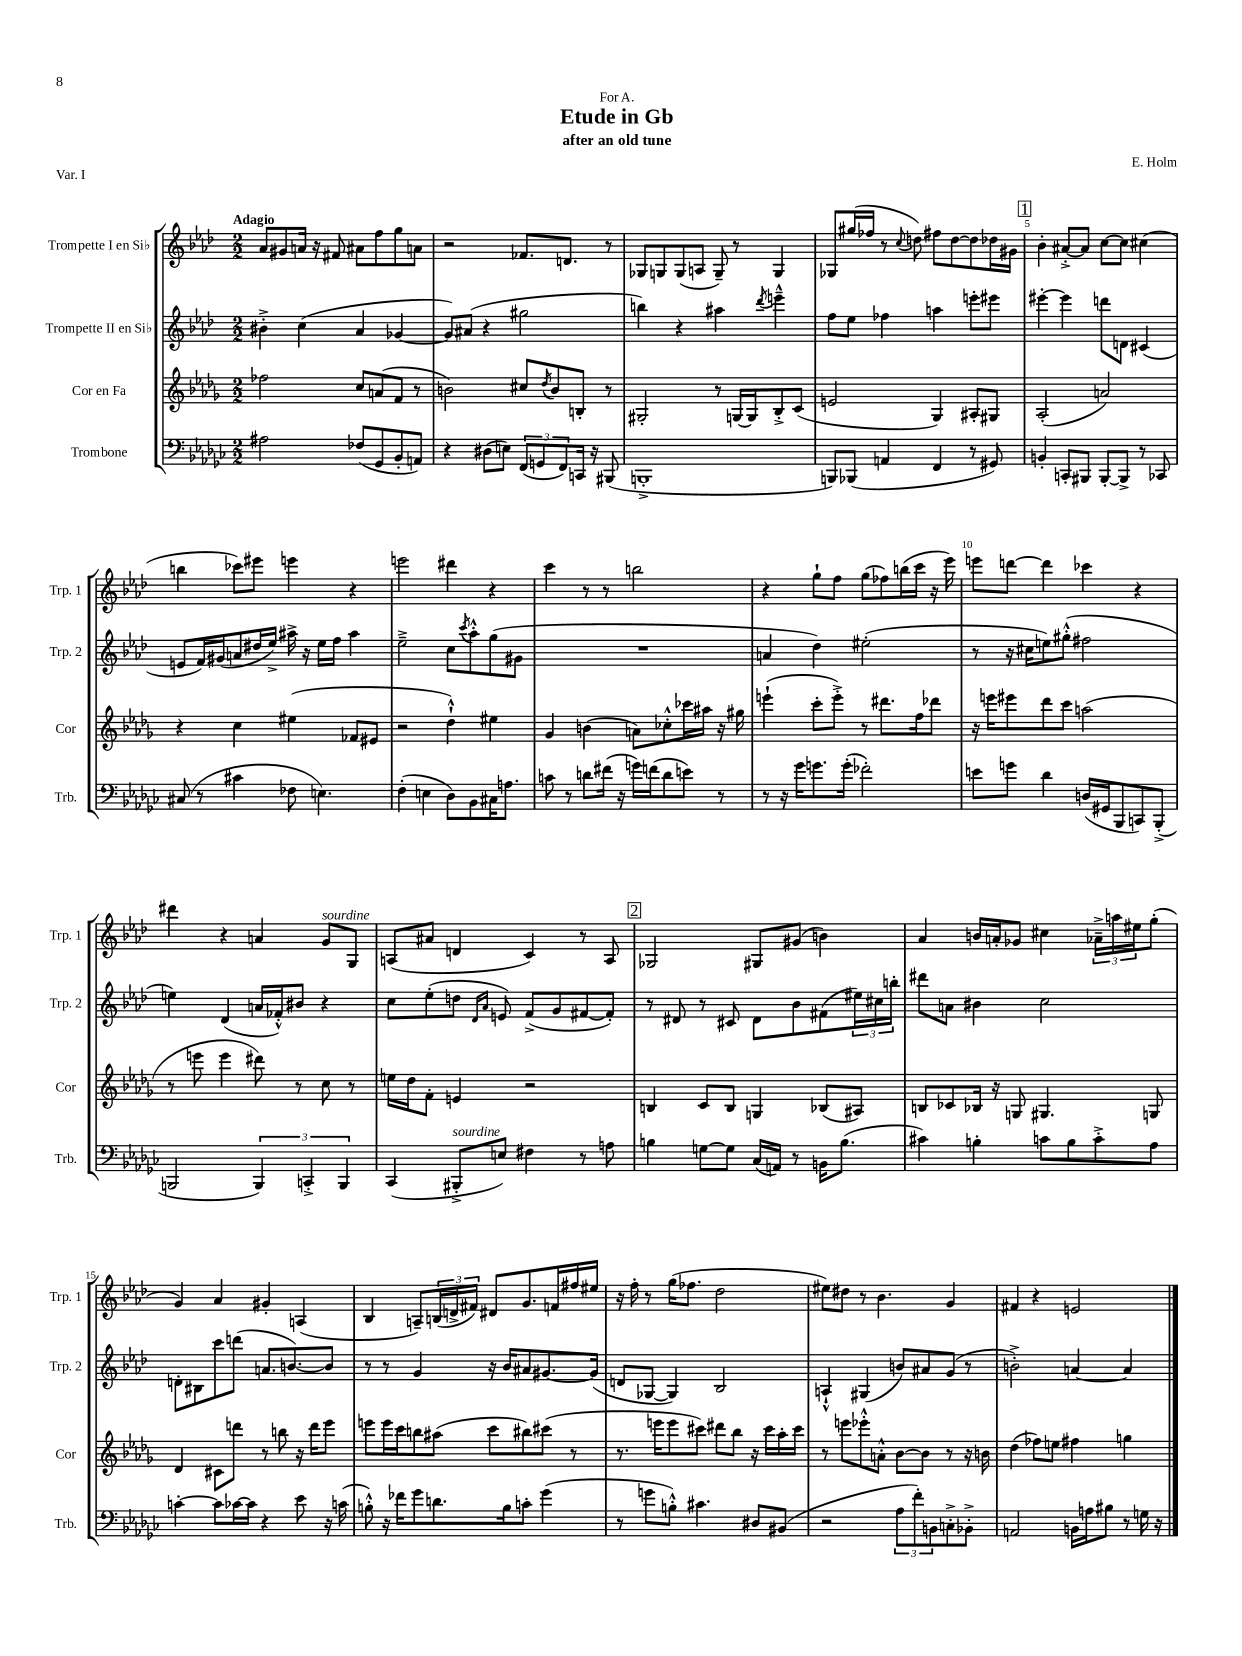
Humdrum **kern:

**kern	**kern	**kern	**kern
*staff4	*staff3	*staff2	*staff1
*clefF4	*clefG2	*clefG2	*clefG2
*k[b-e-a-d-g-c-]	*k[b-e-a-d-g-]	*k[b-e-a-d-]	*k[b-e-a-d-]
*M2/2	*M2/2	*M2/2	*M2/2
2A#	2ff-	4b#'^	8a-
.	.	.	8g#
.	.	(4cc	16a
.	.	.	16r
.	.	.	8f#
(8F-	8cc	4a-	8a#
8GG-	(8a	.	8ff
8BB-'	8f	[4g-	8gg
8AA)	8r	.	8a
=	=	=	=
4r	2b)	8g-])	2r
.	.	(8a#	.
(8D#	.	4r	.
8E)	.	.	.
(12FF	8cc#	2gg#	8.f-
12GG	.	.	.
.	8qdd-	.	.
.	8b	.	.
12FF)	.	.	.
.	.	.	8.d
16CC	8B'	.	.
16r	.	.	.
(8BBB#	8r	.	8r
=	=	=	=
1BBB'^	2G#'	4bb)	8G-
.	.	.	8G
.	.	4r	(8G
.	.	.	8A
.	8r	4aa#	8G~)
.	[16G	.	8r
.	16G]	.	.
.	.	8qddd-	.
.	8B-'^	4eee~^^	4G
.	(8c	.	.
=	=	=	=
8BBB)	2e	8ff	8G-
(8BBB-	.	8ee-	(16gg#
.	.	.	16ff-
4AA	.	4ff-	8r
.	.	.	8qqcc
.	.	.	8dd)
4FF	4G-)	4aa	8ff#
.	.	.	[8dd
8r	8A#'	8eee'	8dd]
8GG#)	8G#	8eee#	16dd-
.	.	.	16g#
=	=	=	=
4BB'	(2A-'	[4eee#'	4b-'
8CC'	.	4eee#]	[8a#'^
8BBB#	.	.	8a#]
[8BBB#'	2a)	8ddd	[8cc
8BBB#^]	.	8d	8cc]
8r	.	(4c#	(4cc#
8CC-	.	.	.
=	=	=	=
(8C#	4r	8e	4bb
8r	.	16f)	.
.	.	(16g#	.
4c#	4cc	8a	8ccc-)
.	.	16dd#	8eee#
.	.	16ee-^)	.
8F-	(4ee#	16aa#^	4eee
.	.	16r	.
4.E)	.	16ee-	.
.	.	16ff	.
.	8f-	4aa#	4r
.	8e#	.	.
=	=	=	=
(4F'	2r	2ee-~^	2eee
4E	.	.	.
8D-)	4dd-`^^)	8cc	4ddd#
.	.	8qccc	.
8BB-	.	8aa-'^^	.
16C#	4ee#	(8gg	4r
8.A	.	.	.
.	.	8g#	.
=	=	=	=
8c	4g-	1r	4ccc
8r	.	.	.
8d	(4b	.	8r
(16f#	.	.	8r
16r	.	.	.
16g)	8a)	.	2bb
(16f	.	.	.
8d	8cc-'^^	.	.
8e)	16ccc-	.	.
.	16aa#	.	.
8r	16r	.	.
.	16gg#	.	.
=	=	=	=
8r	(4eee`	4a	4r
16r	.	.	.
16g-	.	.	.
8.g	8ccc'	4dd-)	8gg`
.	8eee'^)	.	8ff
(16g'	.	.	.
2f-')	8r	(2ee#'	(8gg
.	8.ddd#	.	8ff-)
.	.	.	(16bb
.	16ff	.	16ccc
.	8ddd-	.	16r
.	.	.	16eee-)
=	=	=	=
8e	16r	8r	8eee
.	16eee	.	.
8g	8eee#	16r	[8ddd
.	.	16cc#	.
4d-	8ddd-	8ee)	4ddd]
.	8ccc	(8gg#'^^	.
(16D	(2aa	2ff#	4ccc-
16GG#	.	.	.
8BBB-	.	.	.
8CC)	.	.	4r
(8BBB-'^	.	.	.
=	=	=	=
2BBB	8r	4ee)	4ddd#
.	8eee	.	.
.	4eee	(4d-	4r
6BBB)	8ddd#)	16a	4a
.	.	16f-'^^)	.
.	8r	8b#	.
6CC'^	.	.	.
.	8cc	4r	8g
6BBB	.	.	.
.	8r	.	8G
=	=	=	=
(4CC-	16ee	8cc	(8A
.	16dd-	.	.
.	8f'	(8ee-'	8a#
8BBB#'^	4e	8dd	4d
.	.	16qqd-	.
.	.	16qqa-	.
8E)	.	8e)	.
4F#	2r	(8f^	4c)
.	.	8g	.
8r	.	[8f#	8r
8A	.	8f#'])	8A
=	=	=	=
4B	4B	8r	2G-
.	.	8d#	.
[8G	8c	8r	.
8G]	8B	8c#	.
(16C-	4G	8d#	8G#
16AA)	.	.	.
8r	.	8b-	(8g#
16BB	(8B-	(8f#	4b)
(8.B	.	.	.
.	8A#)	24ee#)	.
.	.	24cc#	.
.	.	24bb'	.
=	=	=	=
4c#)	8B	8ddd#	4a-
.	8c-	8a	.
4B'	16B-	4b#	16b
.	16r	.	16a'
.	8G	.	8g-
8c	4.G#	2cc	4cc#
8B	.	.	.
8c'^	.	.	24a-~^
.	.	.	24aa
.	.	.	24ee#
8A-	8G	.	(8gg'
=	=	=	=
[4c'	4d-	8d'	4g)
.	.	8B#	.
8c]	8c#	8ccc	4a-
[16c-	8ddd	(8ddd	.
16c-]	.	.	.
4r	8r	8.a	4g#'
.	8bb	.	.
.	.	[8.b)	.
8e-	16r	.	(4A
.	16ddd	.	.
16r	8eee-	8b]	.
(16c	.	.	.
=	=	=	=
8B'^^)	8eee	8r	4B-
16r	16eee	8r	.
16f-	16ccc	.	.
8g-	8bb	4g	8A~)
8.d	(8aa#	.	(24B
.	.	.	24d^
.	.	.	24f#)
.	8ccc	16r	8d#
16B	.	16b-	.
8c'	8bb#)	8a#	8.g
(4g-	(8ccc#	[8.g#	.
.	.	.	16f
.	8r	.	16ff#
.	.	(16g#]	16ee#
=	=	=	=
8r	8.r	8d	16r
.	.	.	16ff'
8g	.	[8G-	8r
.	16eee	.	.
8B'^^)	8eee	4G-])	(16gg
.	.	.	8.ff-
4.c#	8ccc#)	.	.
.	8ddd#	2B-	2dd-
.	8bb-	.	.
8D#	16r	.	.
.	16ccc#	.	.
(8BB#	16aa-'	.	.
.	16ccc#	.	.
=	=	=	=
2r	8r	4A`^^	8ee#)
.	8eee	.	8dd#
.	8eee-'^^	(4G#	8r
.	8a'^^	.	4.b-
12A-	[8b-	8b)	.
12f')	.	.	.
.	8b-]	8a#	.
12BB	.	.	.
8C'^	8r	(8g	4g
8BB-'^	16r	8r	.
.	16b	.	.
=	=	=	=
2AA	(4dd-	2b'^)	4f#
.	8ff-)	.	4r
.	8ee	.	.
16BB	4ff#	[4a	2e
16A	.	.	.
8B#	.	.	.
8r	4gg	4a]	.
16G	.	.	.
16r	.	.	.
==	==	==	==
*-	*-	*-	*-
